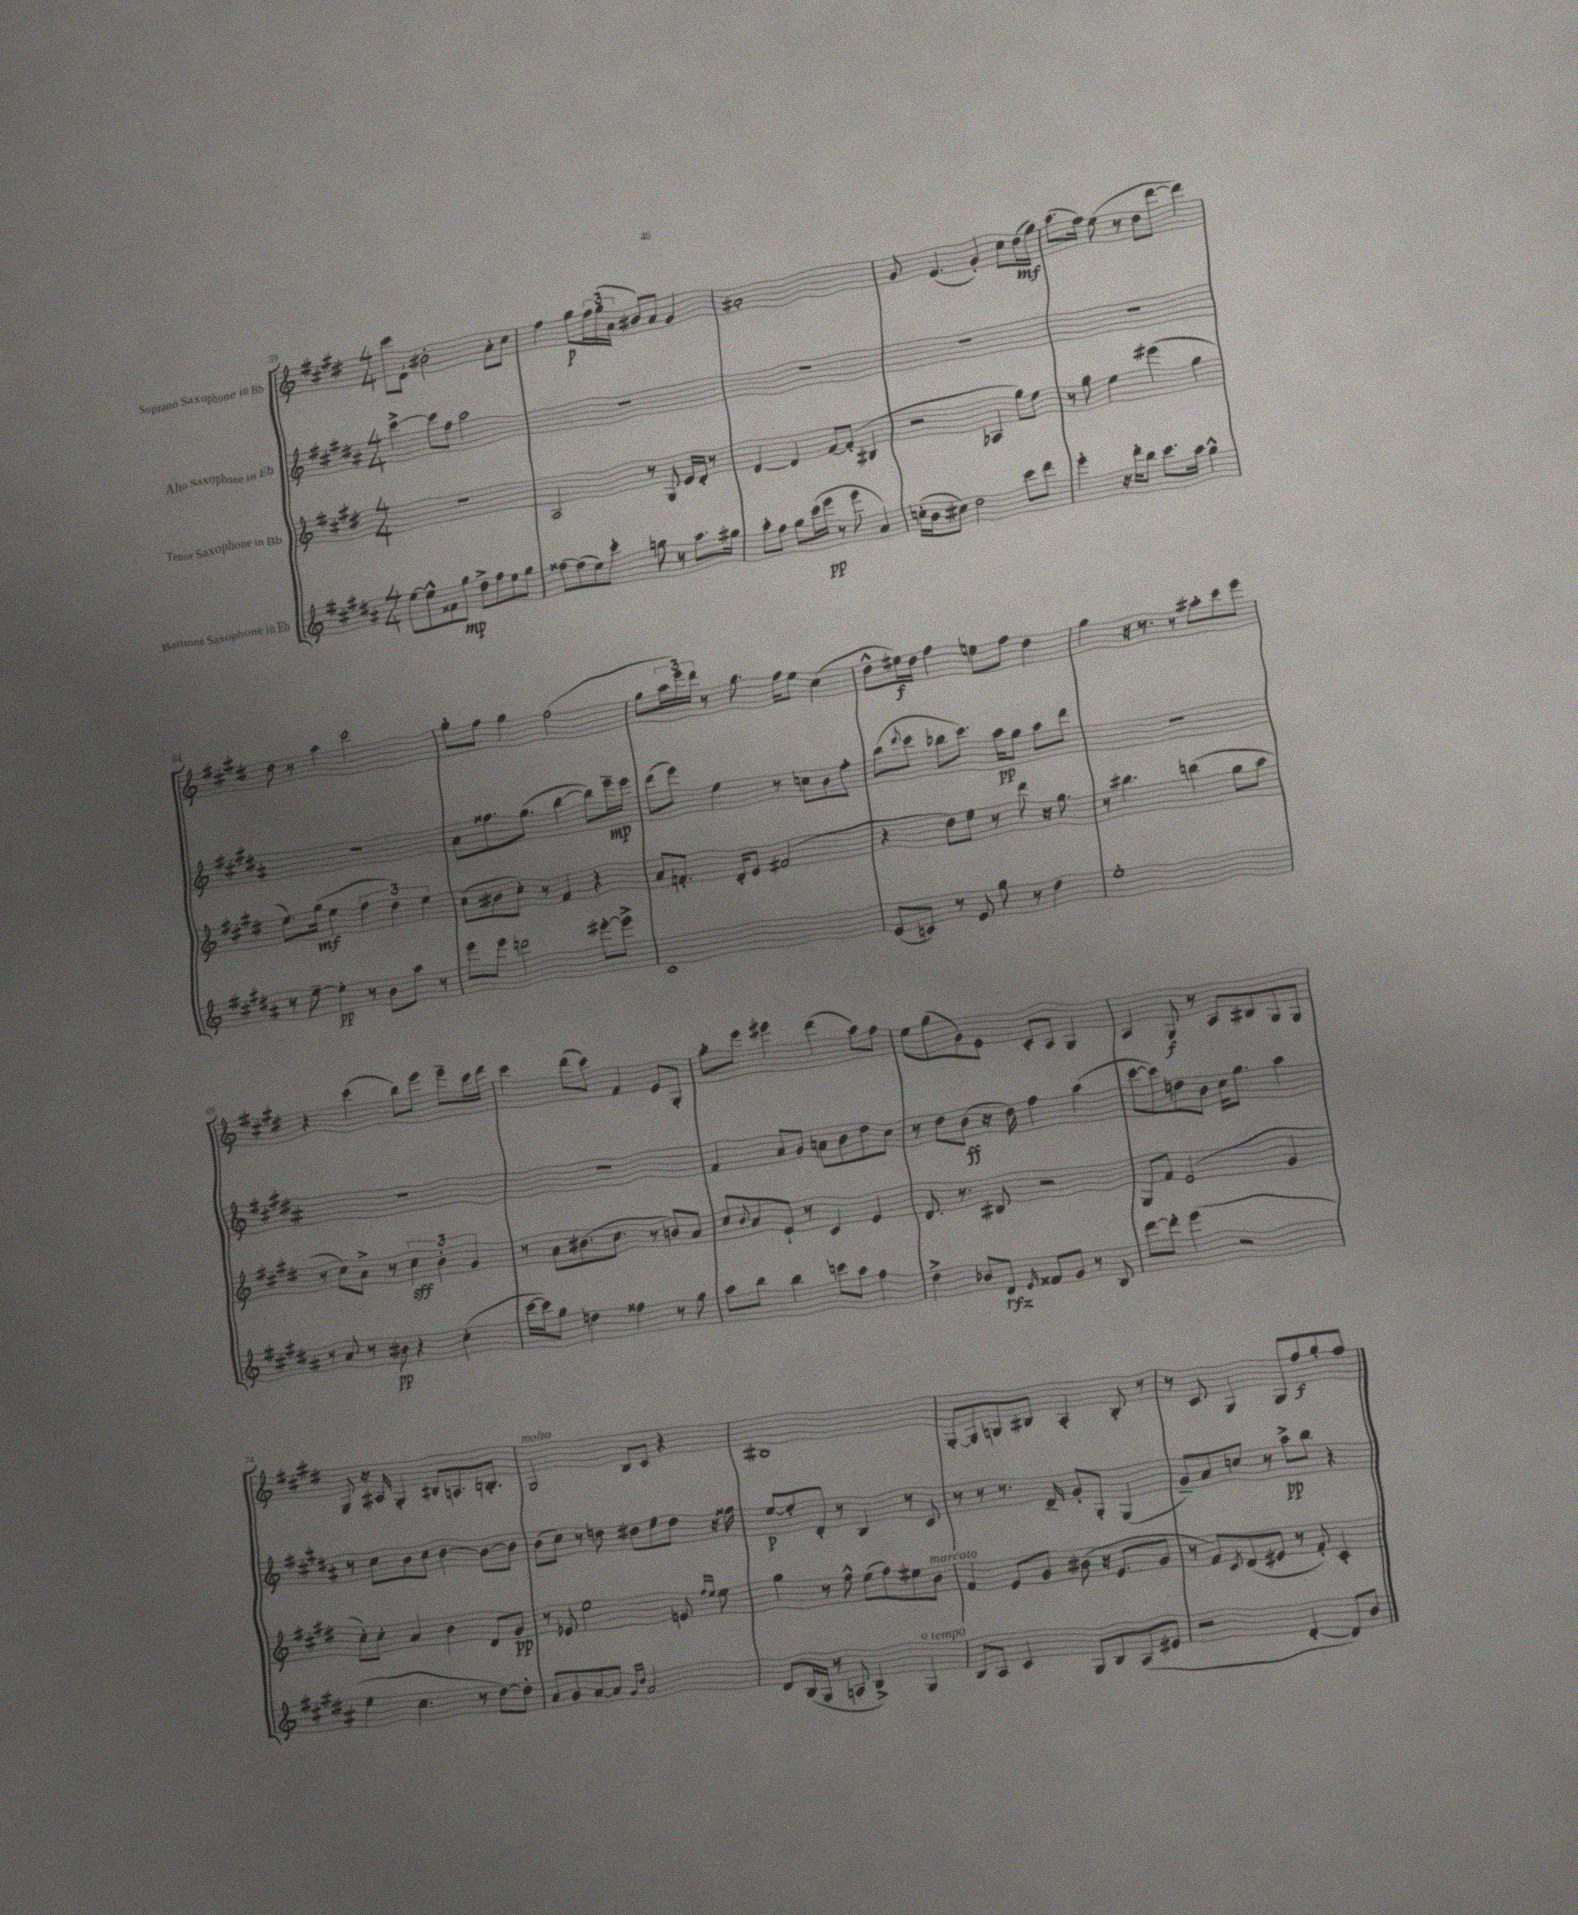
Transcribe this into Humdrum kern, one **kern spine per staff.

**kern	**kern	**kern	**kern
*staff4	*staff3	*staff2	*staff1
*clefG2	*clefG2	*clefG2	*clefG2
*k[f#c#g#d#a#]	*k[f#c#g#d#]	*k[f#c#g#d#a#]	*k[f#c#g#d#]
*M4/4	*M4/4	*M4/4	*M4/4
[8ee	1r	[4ccc#^	8ccc#
8ee^^]	.	.	8d#`
8f##	.	8ccc#]	2b#'
8gg#	.	8ff#	.
8dd#^	.	2aa#	.
8ff#	.	.	.
8ee	.	.	8a'
8gg#	.	.	8cc#
=	=	=	=
[8ff##	2A	1r	4ff#
(8ff##]	.	.	.
8ee)	.	.	8gg#
8ccc#'	.	.	24ff#
.	.	.	(24gg#
.	.	.	24a
8gg	8r	.	8b#)
8r	8G#	.	8a
8.aa#	16e	.	4g#
.	16d#'	.	.
.	8r	.	.
16gg#	.	.	.
=	=	=	=
8aa#'	[4d#	1r	1a#'
8ff#	.	.	.
8gg#	4d#]	.	.
(16ccc#	.	.	.
16eee	.	.	.
8r	[8f#	.	.
8eee	(8f#']	.	.
4a#)	4B#	.	.
=	=	=	=
(16cc'	2r	1r	8g#
16b	.	.	.
8cc#)	.	.	(4.e
2dd#	.	.	.
.	4A-	.	4g#')
8ccc#	8gg#)	.	8cc#
8ddd#	8ee	.	(16dd#
.	.	.	16gg#)
=	=	=	=
4eee'	8r	1r	(8.aa
.	8gg#	.	.
.	.	.	16ff#)
16r	4ee	.	(8ee
16ddd#'	.	.	.
8bb	.	.	8r
8.ccc#	(4eee#	.	8dd#
.	.	.	[8ddd#
16aa#	.	.	.
4gg#^^	4gg#	.	4ddd#])
=	=	=	=
8r	8.ee)	1r	8dd#
[8ee~	.	.	8r
.	(16gg#	.	.
4ee']	4ee	.	4aa
8r	6ff#	.	2ccc#
8b	.	.	.
.	6dd#)	.	.
8aa#	.	.	.
.	6ee	.	.
8r	.	.	.
=	=	=	=
8eee	(8cc#	8a#	8gg#'
8eee	8b#	8.ff##	8ff#
2ddd	8cc#')	.	4gg#
.	.	(8.gg#	.
.	8r	.	.
.	4f#	[4bb	(2ff#
[8eee#'	4r	8bb])	.
8eee#^]	.	16eee~	.
.	.	16eee	.
=	=	=	=
1c#	8a	(8ddd#	8gg#
.	8.f'	8eee)	24aa
.	.	.	24eee)
.	.	.	24ddd#
.	.	4ee	8r
.	16d#'	.	.
.	8e	.	8.gg#
.	(2f#	8r	.
.	.	.	16ff#
.	.	8cc	8ee
.	.	8b	(4cc#
.	.	8ff#'	.
=	=	=	=
(8e	4r	(8bb	8dd#^^
.	.	8qqddd#	.
8c)	.	8ccc#	16ee#)
.	.	.	16dd#
8r	8dd#)	8bb-	4ff#
8e	8ee	8.ccc#)	.
8gg#	8r	.	8ee
.	.	16aa#	.
8r	8ddd#	8gg#	8ff#
4dd#	16r	8aa#	4dd#
.	8.gg#	.	.
.	.	8ddd#	.
=	=	=	=
1ee'	8r	1r	4gg#
.	4.bb#	.	.
.	.	.	16r
.	.	.	8.r
.	(4bb	.	8r
.	.	.	8aa#'
.	8gg#	.	8ccc#
.	8aa	.	8eee
=	=	=	=
8r	8r	1r	4r
8a#	8cc#)	.	.
8r	8a^	.	(4ccc#
8b#	8r	.	.
4r	6cc#	.	8bb)
.	.	.	8eee
.	6b'	.	.
(4cc#'	.	.	8eee~
.	6g#	.	.
.	.	.	16ccc#
.	.	.	16ddd#
=	=	=	=
[16ccc#	8r	1r	4ccc#
16ccc#])	.	.	.
8gg#	8a	.	.
4dd	(8.b#	.	(8ddd#
.	.	.	8ccc#)
.	8.cc#	.	.
4ff##	.	.	4f#
.	8r	.	.
8r	8b)	.	8e
8gg#	8a	.	8G#'
=	=	=	=
8aa#	8cc#	4f#	8gg#'
.	8qqb	.	.
8bb	8a	.	8eee
4bb	8e`	8a#	4eee#
.	8r	8g#	.
8ccc	4c#	8a	(4ddd#
8aa#	.	8b	.
4ff#	4e	8dd#	8aa)
.	.	8cc#	8ff#
=	=	=	=
4dd#^	8.d#	8r	8ee
.	.	8dd#	(8gg#
.	8.r	.	.
8b-	.	(8b	8g#)
8d#	8B#	16r	8e
.	.	16dd#)	.
16qqe	.	.	.
8f##	2r	4ff#	8c#'
8g#	.	.	8A
8r	.	(4aa#	4G#
8B	.	.	.
=	=	=	=
[8ddd#	8G#	[8ccc#	4A
8ddd#']	8f#	8ccc#])	.
(4eee	(2e	8dd	8G#
.	.	8b	8r
2r	.	16cc#	8A
.	.	8.gg#	.
.	.	.	8B#
.	4g#	4aa#	8G#
.	.	.	8G#
=	=	=	=
4ee	8cc#')	8r	8G#
.	8cc#'	8cc#	16r
.	.	.	16A#
4.cc#	4a	8b	4G#'
.	.	8cc#	.
.	4b	[4b	8B#
8r	.	.	8.A
[8dd#)	8d#	8b_	.
.	.	.	8.B'
8dd#']	8g#	8b]	.
=	=	=	=
8a#	8r	(8b	2G#
8g#	8e-	8cc#)	.
[8a#	2ee	8r	.
8a#]	.	8dd	.
16qqg#	.	.	.
16qqdd#	.	.	.
2a#	.	8dd#	8B
.	.	8ee	8c#
.	8e	8dd#	4r
.	16qqff#	.	.
.	16qqee	.	.
.	8ee	16r	.
.	.	16ff##	.
=	=	=	=
8d#	4gg#	[8ee	1B#
(16B	.	8ee']	.
16G#	.	.	.
8r	8r	8d#'	.
8A	8ff#^^	8r	.
4B^)	(8ee	4B	.
.	8ff#)	.	.
4G#	8ee#	8r	.
.	8b	8c#	.
=	=	=	=
8B	4f#	8r	[8G#'
8A#	.	8r	8G#]
4c#	8e	8.r	8G
.	8g#	.	8B#
.	.	16d#~	.
8G#	(8b#	8g#'	4A'
8B	16r	8G#'	.
.	8.e	.	.
(8A#	.	(4G#	8B#'
8e#	8g#	.	8r
=	=	=	=
2r	8r	8g#~)	8r
.	8f#)	8a#	8c#
.	8qc#	.	.
.	(8d#	8cc	4G#
.	8e#	8r	.
[4d#'	8r	8aa#^	8G#
.	8f#')	8bb	8ff#
8d#])	4c#'	4r	8gg#'
8b	.	.	8ff#
==	==	==	==
*-	*-	*-	*-
